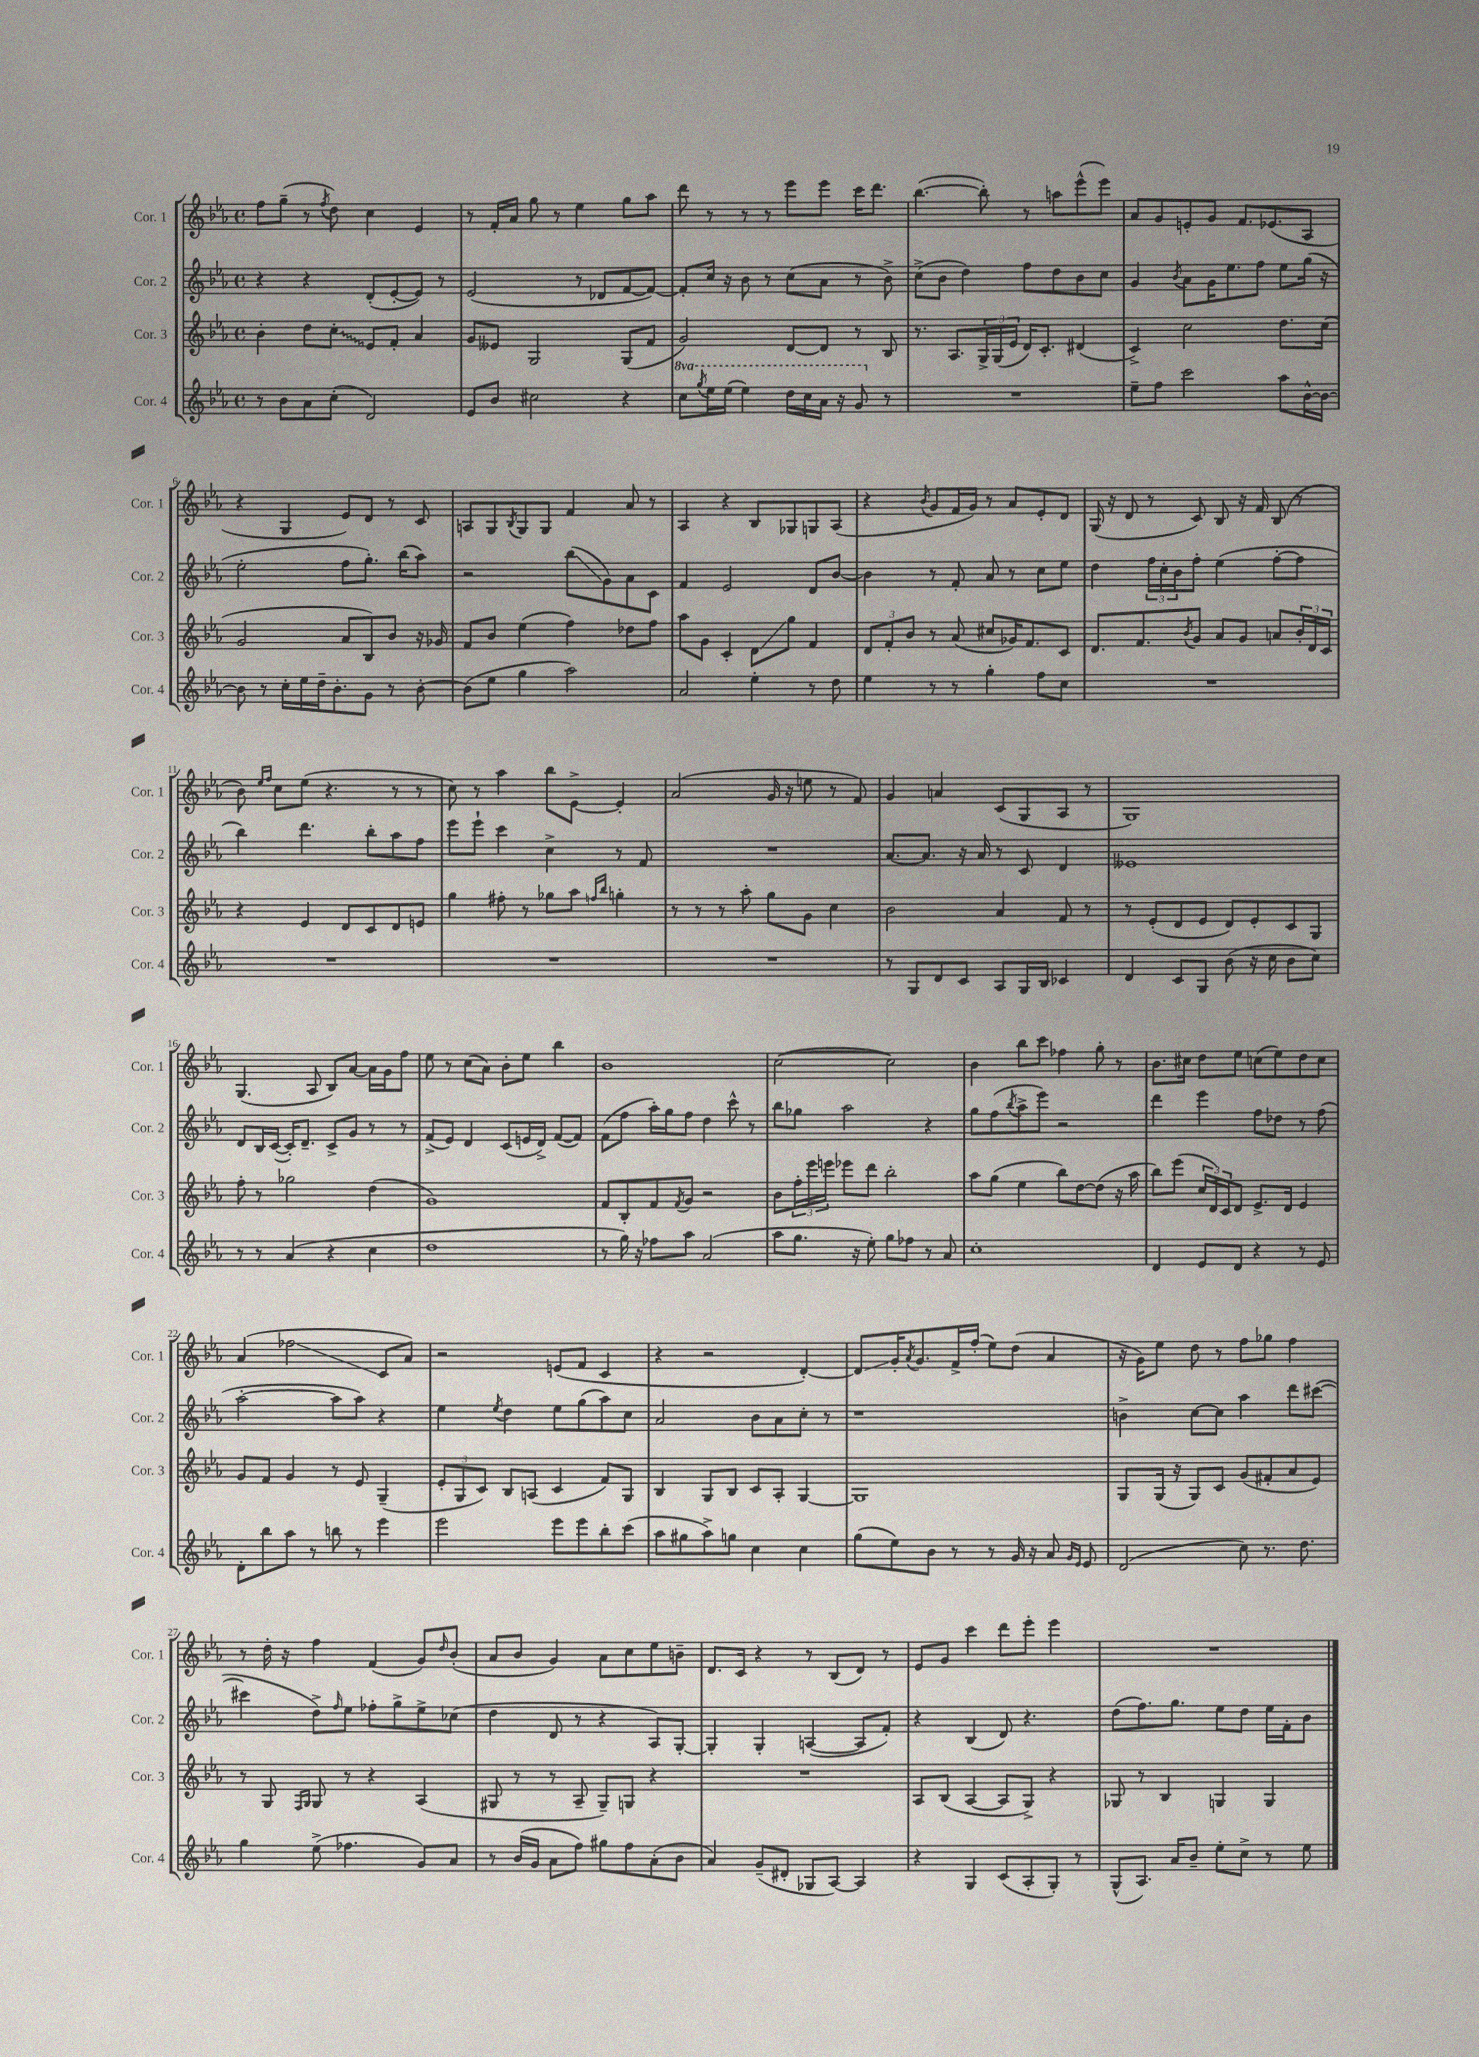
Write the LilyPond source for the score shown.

<<
\new StaffGroup <<
\new Staff = "s0" \with { instrumentName = "Cor. 1" shortInstrumentName = "Cor. 1" } {
    \clef treble \key ees \major \defaultTimeSignature \time 4/4
    f''8 g''8--( r8 \acciaccatura { f''8 } d''8) c''4 ees'4 |
    r8 f'16-. aes'16 g''8 r8 ees''4 g''8 aes''8 |
    d'''8 r8 r8 r8 ees'''8 ees'''8 c'''16 d'''8. |
    bes''4.~( bes''8-.) r8 a''8 ees'''8-^( ees'''8) |
    aes'8 g'8 e'8-. g'8 f'8. ees'8.( aes8 |
    r4 g4 ees'8) d'8 r8 c'8 |
    a8 g8 \acciaccatura { bes8 } g8 g8 f'4 aes'8 r8 |
    aes4 r4 bes8 ges8 g8 aes8( |
    r4 \acciaccatura { bes'8 } g'8 f'16 g'16) r8 aes'8 ees'8-. d'8 |
    g16( r16 d'8 r8 c'8) bes8 r16 f'16 bes8( r8 |
    bes'8) \grace { ees''16 f''16 } c''8 ees''8( r4. r8 r8 |
    c''8) r8 aes''4 bes''8 ees'8~-> ees'4-. |
    aes'2( g'16 r16 e''8 r8 f'8) |
    g'4 a'4 c'8( g8 aes8 r8 |
    g1) |
    g4.( aes8 bes8) aes'8~ aes'16 g'16 f''8 |
    ees''8 r8 c''8( aes'8) bes'8-. ees''8 bes''4 |
    bes'1 |
    c''2~( c''2) |
    bes'4 bes''8 c'''8 fes''4 g''8-. r8 |
    bes'8. cis''16 d''8 ees''8 c''8( ees''8) d''8 c''8 |
    aes'4( fes''2\glissando c'8 aes'8) |
    r2 e'8( f'8 c'4 |
    r4 r2 d'4~-.) |
    d'8\glissando g'16-. \acciaccatura { aes'8 } g'8. f'16-> f''16-.( ees''8) d''8( aes'4 |
    r16 g'16) ees''8 d''8 r8 f''8 ges''8 f''4 |
    r8 d''16-. r16 f''4 f'4( g'8) \grace { d''16 } bes'8-.( |
    aes'8 bes'8 g'4) aes'8 c''8 ees''8 b'8-- |
    d'8. c'16 r4 r8 bes8( d'8) r8 |
    ees'8 g'8 c'''4 d'''8 ees'''8-. ees'''4 |
    R1 \bar "|." |
}
\new Staff = "s1" \with { instrumentName = "Cor. 2" shortInstrumentName = "Cor. 2" } {
    \clef treble \key ees \major \defaultTimeSignature \time 4/4
    r4 r4 d'8-.( ees'8~-. ees'8) r8 |
    ees'2( r8 des'8 f'8~ f'8~) |
    f'8-. c''16 r16 bes'8 r8 c''8( aes'8 r8 bes'8->) |
    c''8->( bes'8 d''4) f''8 d''8 bes'8 c''8 |
    g'4 \acciaccatura { bes'8 } aes'8 g'16 ees''8. f''8 ees''8 g''16( r16 |
    ees''2-. f''8 g''8.-.) bes''16( aes''8) |
    r2 bes''8\glissando( g'8) aes'8 c'8 |
    f'4 ees'2 d'8 bes'8~ |
    bes'4 r8 f'8-. aes'8 r8 c''8 ees''8 |
    d''4 \tuplet 3/2 { f''16 c''16-. bes'16 } f''8-. ees''4( f''8~-. f''8 |
    bes''4) d'''4. bes''8-. aes''8 f''8 |
    ees'''8 ees'''8-! c'''4 c''4-> r8 f'8 |
    R1 |
    aes'8.~ aes'8. r16 aes'16 r8 c'8 d'4 |
    eeses'1 |
    d'8 bes16 c'16~( c'16-.) d'8.-- c'8-> g'8 r8 r8 |
    f'8->( ees'8) d'4 c'8( e'16 d'16->) f'8~( f'8) |
    f'8( f''8 aes''16-.) g''16 f''8 d''4 c'''8-^ r8 |
    bes''8 ges''8 aes''2 r4 |
    g''8 f''8( \acciaccatura { bes''8 } aes''8-> ees'''8) r2 |
    d'''4 ees'''4 f''8 des''8 r8 f''8( |
    aes''2~-. aes''8 aes''8) r4 |
    ees''4 \acciaccatura { ees''8 } d''4 ees''8 g''8( aes''8) c''8 |
    aes'2 bes'8 aes'8 c''8-. r8 |
    r1 |
    b'4-> c''8~ c''8 aes''4 d'''8 cis'''8~( |
    cis'''4 d''8->) \grace { f''16 } ees''8 fes''8-. g''8-> ees''8-> ces''8( |
    d''4 d'8 r8 r4 aes8) g8~-. |
    g4-. g4-. a4~( a8 f'8-.) |
    r4 bes4( d'8) r4. |
    d''8( f''8.) g''8. ees''8 d''8 ees''16 f'16-. bes'8 \bar "|." |
}
\new Staff = "s2" \with { instrumentName = "Cor. 3" shortInstrumentName = "Cor. 3" } {
    \clef treble \key ees \major \defaultTimeSignature \time 4/4
    bes'4-. d''8 \once \override Glissando.style = #'zigzag c''8-.\glissando ees'8 f'8-. aes'4 |
    g'8 eeses'8 g2 g8( f'8 |
    g'2) d'8~ d'8 r8 bes8 |
    r8. aes8. \tuplet 3/2 { g16-> g16( ees'16 } d'16) c'8.-. dis'4( |
    c'4->) c''2 d''8. c''16( |
    g'2 aes'8 bes8) bes'8 r16 ges'16 |
    f'8 bes'8 ees''4( f''4) des''8 f''8 |
    aes''8 g'8 c'4-. d'8\glissando g''8 f'4 |
    \tuplet 3/2 { d'8 f'8-. bes'8 } r8 aes'8( cis''8 ges'16) f'8. c'8 |
    d'8. f'8. \acciaccatura { bes'8 } g'8 aes'8 g'8 a'8 \tuplet 3/2 { bes'16-. d'16 c'16 } |
    r4 ees'4 d'8 c'8 d'8 e'8 |
    g''4 fis''8-. r8 ges''8 aes''8 \grace { f''16 bes''16 } g''4-. |
    r8 r8 r8 aes''8-. g''8 g'8 c''4 |
    bes'2 aes'4 f'8 r8 |
    r8 ees'8-.( d'8 ees'8 d'8) ees'8-. c'8 g8 |
    f''8-. r8 ges''2 d''4( |
    g'1) |
    f'8 bes8-. f'8 \acciaccatura { f'8 } g'8 r2 |
    bes'8 \tuplet 3/2 { f''16-. ees'''16 e'''16 } ees'''8 d'''8 bes''2-. |
    aes''8 g''8( ees''4 bes''8) d''8~ d''8( r16 aes''16 |
    bes''8) ees'''8( \tuplet 3/2 { c''16 d'16) c'16 } d'8 ees'8.-> d'16 ees'4 |
    g'8 f'8 g'4 r8 ees'8 g4--( |
    \tuplet 3/2 { ees'8-. g8 c'8) } bes8 a8( c'4 f'8) g8 |
    bes4 g8 bes8 c'8 aes8-. g4~ |
    g1 |
    g8 g16( r16 g8) c'8 g'8( fis'8-. aes'8 ees'8) |
    r8 g8 \grace { f16 g16 } g8 r8 r4 aes4( |
    gis8 r8 r8 aes8-- gis8--) g8 r4 |
    R1 |
    aes8 bes8( aes4~ aes8 g8->) r4 |
    ges8 r8 bes4 g4 g4 \bar "|." |
}
\new Staff = "s3" \with { instrumentName = "Cor. 4" shortInstrumentName = "Cor. 4" } {
    \clef treble \key ees \major \defaultTimeSignature \time 4/4 \set Staff.ottavationMarkups = #ottavation-simple-ordinals
    r8 bes'8 aes'8 c''8-.( d'2) |
    ees'8 bes'8 cis''2 r4 |
    \ottava #1 c'''8 \acciaccatura { g'''8 } ees'''16 ees'''16( ees'''4) d'''16 c'''16 aes''16 r16 g''8 \ottava #0 r8 |
    R1 |
    ees''8-- f''8 c'''2 aes''8 bes'16~-^ bes'16~ |
    bes'8 r8 c''16-. ees''16 d''16-- bes'8.-. g'8 r8 bes'8~-. |
    bes'8( ees''8 g''4 aes''2) |
    aes'2 ees''4-. r8 d''8 |
    ees''4 r8 r8 g''4-. f''8 c''8 |
    R1 |
    R1 |
    R1 |
    R1 |
    r8 g8 d'8 c'8 aes8 g16 bes16 ces'4 |
    d'4 c'8 g8 bes'8( r16 c''16 bes'8 c''8) |
    r8 r8 aes'4( r4 c''4 |
    d''1 |
    r8 g''16) r16 fes''8 aes''8 aes'2( |
    aes''8 g''8. r16 ees''8-.) g''8 fes''8 r8 aes'8 |
    c''1-. |
    d'4 ees'8 d'8 r4 r8 ees'8 |
    d'8-. bes''8 aes''8 r8 b''8 r8 ees'''4 |
    ees'''2 ees'''8 ees'''8 bes''8-. c'''8( |
    aes''8 gis''8 aes''8->) g''8 c''4 c''4 |
    g''8( ees''8) bes'8 r8 r8 g'16 r16 aes'8 \grace { g'16 ees'16 } ees'8 |
    d'2( c''8) r8. d''8. |
    g''4 ees''8->( fes''4. g'8) aes'8 |
    r8 bes'16( g'16 aes'8 f''8) gis''8 f''8 aes'8-.( bes'8 |
    aes'4) g'8--( dis'8-. ges8 aes8~) aes4 |
    r4 g4 c'8( aes8-. g8-.) r8 |
    g8-^( aes8.) aes'16 bes'8-- ees''8-. c''8-> r8 ees''8 \bar "|." |
}
>>
>>
